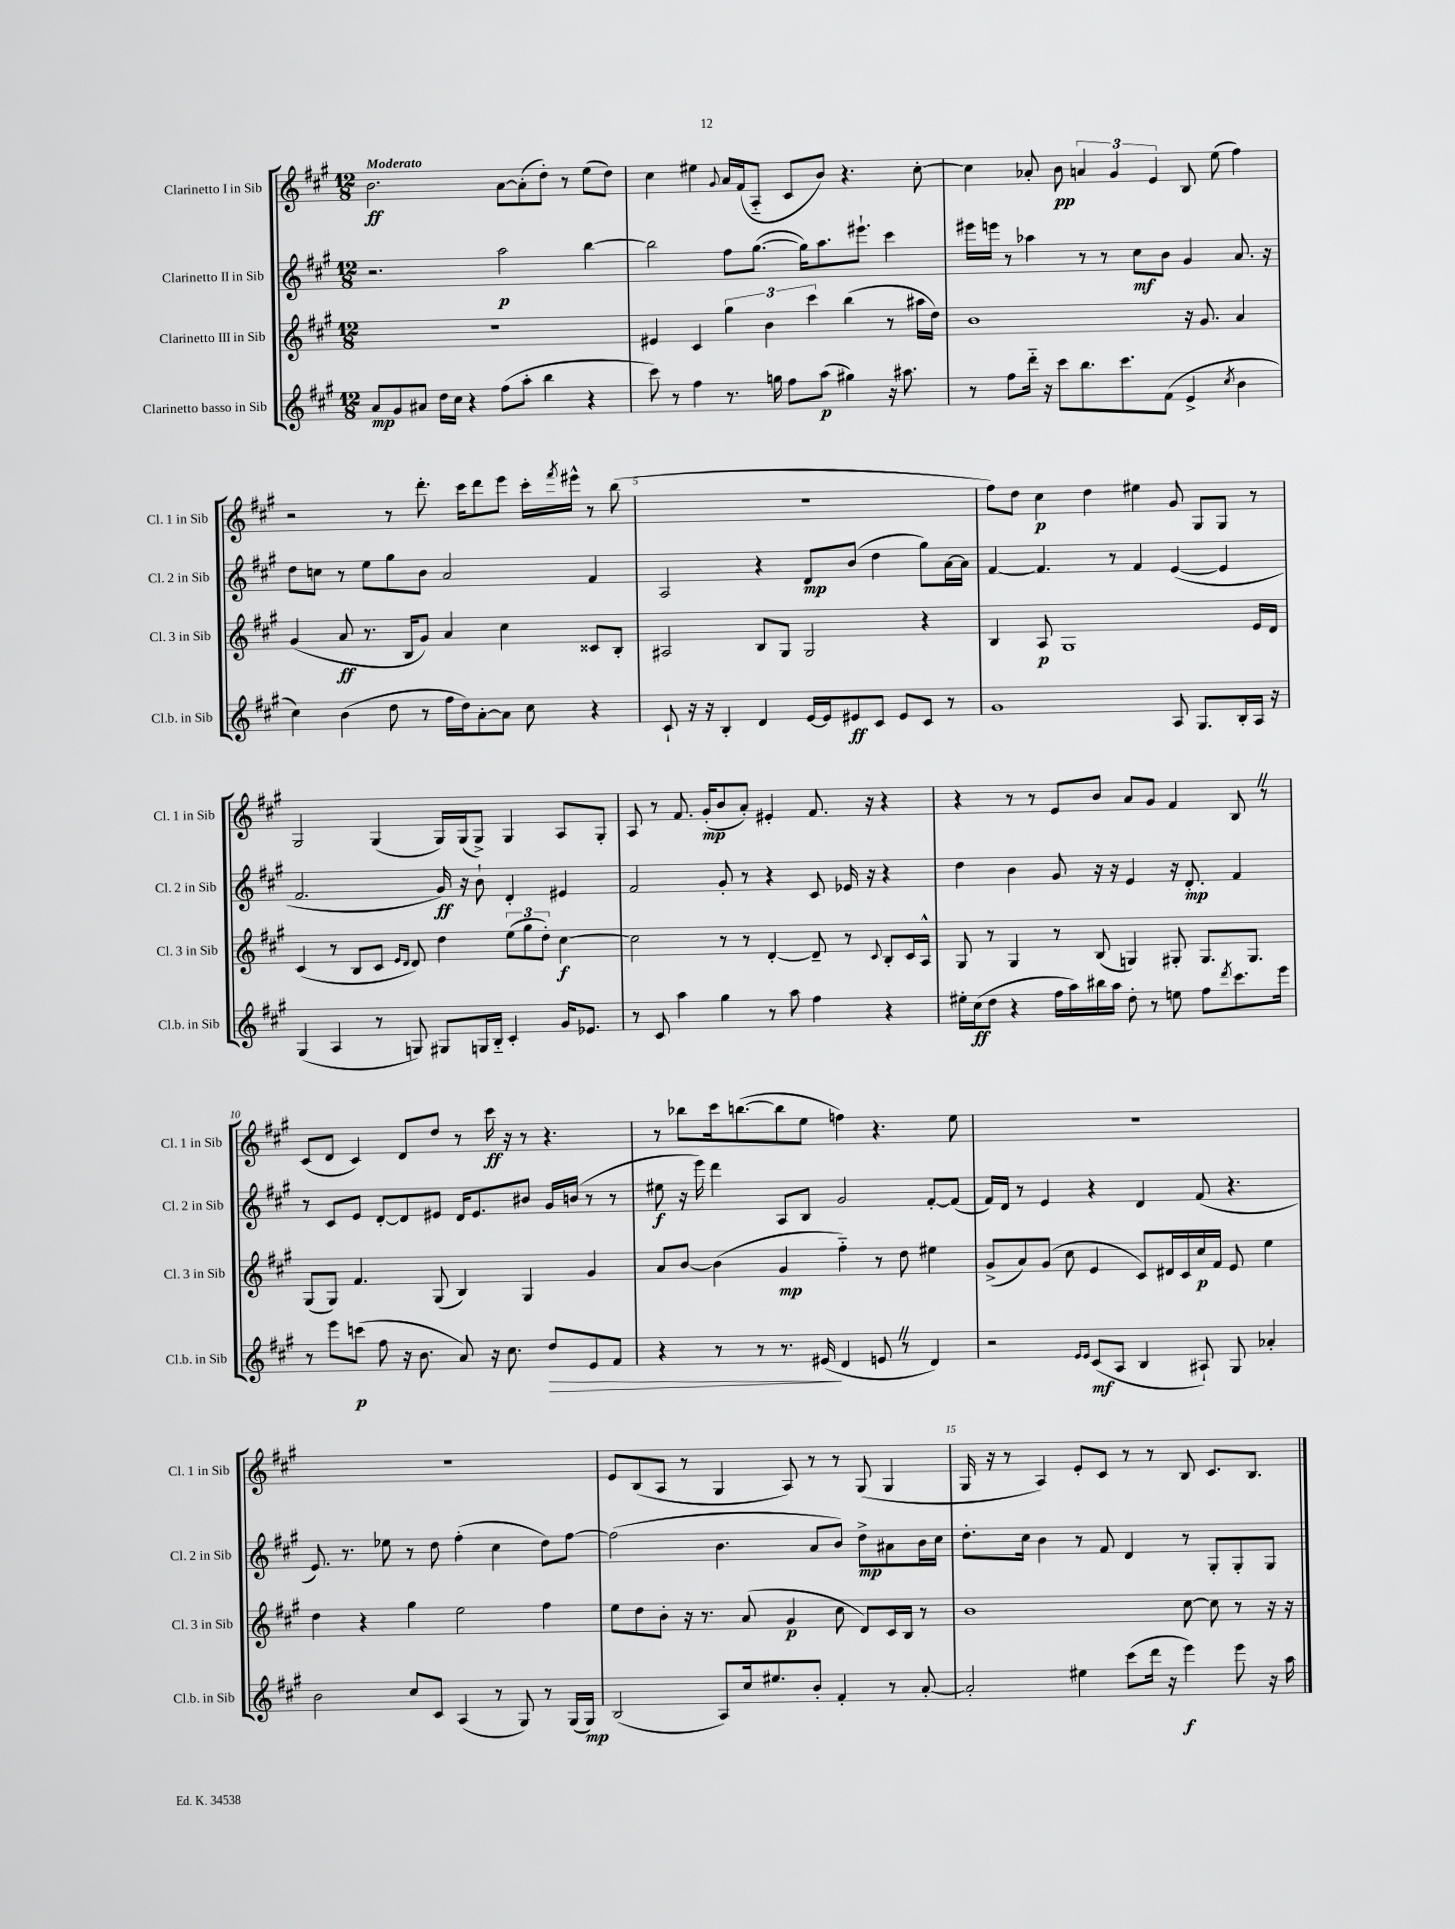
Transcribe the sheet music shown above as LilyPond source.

<<
\new StaffGroup <<
\new Staff = "s0" \with { instrumentName = "Clarinetto I in Sib" shortInstrumentName = "Cl. 1 in Sib" } {
    \clef treble \key a \major \numericTimeSignature \time 12/8 \tempo "Moderato"
    b'2.\ff a'8~ a'8-.( d''8-.) r8 e''8( d''8) |
    cis''4 eis''4 \appoggiatura { gis'8 } a'16 fis'16( a8-_ cis'8 b'8) r4. cis''8~-. |
    cis''4 aes'8-. b'8\pp \tuplet 3/2 { a'4 gis'4 e'4 } b8 e''8( fis''4) |
    r2 r8 d'''8.-. cis'''16 d'''8 e'''8 cis'''16-. \acciaccatura { fis'''8 } eis'''16-^ r8 b''8( |
    R1. |
    fis''8) d''8 cis''4\p d''4 eis''4 gis'8 gis8 gis8 r8 |
    gis2 gis4( gis16) gis16( gis8->) gis4 a8 gis8-. |
    a8 r8 fis'8. gis'16-.\mp( b'8 a'8-.) eis'4-. fis'8. r16 r4 |
    r4 r8 r8 e'8 b'8 a'8 gis'8 fis'4 b8 \once \override BreathingSign.text = \markup { \musicglyph "scripts.caesura.straight" } \breathe r8 |
    cis'8( d'8 cis'4) d'8 d''8 r8 cis'''16\ff r16 r8 r4. |
    r8 bes''8 cis'''16 b''8.~( b''8 e''8 f''4) r4. e''8 |
    R1. |
    R1. |
    e'8 b8( a8 r8 gis4 a8) r8 r8 gis8( gis4 |
    gis16 r16 r8 a4) e'8-. cis'8 r8 r8 b8 cis'8. b8. \bar "|." |
}
\new Staff = "s1" \with { instrumentName = "Clarinetto II in Sib" shortInstrumentName = "Cl. 2 in Sib" } {
    \clef treble \key a \major \numericTimeSignature \time 12/8
    r2. a''2\p b''4~ |
    b''2 fis''8 gis''8.~( gis''16) a''8. eis'''8.-! cis'''4 |
    eis'''16 e'''16 r8 aes''4 r8 r8 cis''8\mf b'8 gis'4 a'8. r16 |
    d''8 c''8 r8 e''8 gis''8 b'8 a'2 fis'4 |
    a2 r4 d'8\mp b'8( d''4 gis''8) a'16~ a'16 |
    fis'4~ fis'4. r8 fis'4 e'4~( e'4 |
    fis'2. gis'16\ff) r16 b'8-! d'4-. eis'4 |
    fis'2 gis'8-. r8 r4 cis'8 ees'16 r16 r4 |
    d''4 b'4 gis'8 r16 r16 e'4 r16 d'8.-.\mp fis'4 |
    r8 cis'8 e'8 d'8~-. d'8 eis'8 d'16 eis'8. bis'8 gis'16 b'16( r8 r8 |
    eis''8\f r16 e'''16) d'''4 a8 b8 gis'2 fis'8~-. fis'8( |
    fis'16) d'16 r8 e'4 r4 d'4 fis'8( r4. |
    e'8.) r8. ees''8 r8 d''8 fis''4-.( cis''4 d''8) fis''8~ |
    fis''2( b'4. a'8 b'8) d''8->\mp ais'8 b'16 cis''16 |
    d''8.-. cis''16 b'4 r8 fis'8 d'4 r8 gis8-. gis8-. gis8 \bar "|." |
}
\new Staff = "s2" \with { instrumentName = "Clarinetto III in Sib" shortInstrumentName = "Cl. 3 in Sib" } {
    \clef treble \key a \major \numericTimeSignature \time 12/8
    R1. |
    eis'4 cis'4 \tuplet 3/2 { gis''4 b'4 cis'''4 } b''4( r8 ais''16 d''16) |
    b'1 r16 gis'8. a'4 |
    gis'4( a'8\ff r8. b16 gis'8) a'4 cis''4 cisis'8 b8-. |
    ais2 b8 gis8 gis2 r4 |
    b4 a8\p gis1 e'16 d'16 |
    cis'4( r8 b8 cis'8 \grace { e'16 d'16 } d'8) d''4 \tuplet 3/2 { e''8( gis''8 d''8-.) } cis''4~\f |
    cis''2 r8 r8 d'4~-. d'8-- r8 \appoggiatura { cis'8 } b8-. cis'16 a16-^ |
    gis8 r8 gis4 r8 b8( g4) gis8-. gis8. gis8. |
    gis8( gis8) fis'4. gis8( b4) gis4 gis'4 |
    a'8 b'8~ b'4( gis'4\mp fis''4-_) r8 d''8 eis''4 |
    gis'8->( a'8) gis'8( cis''8 e'4 cis'8) dis'16 cis'16 cis''16\p fis'16 e'8 e''4 |
    d''4 r4 gis''4 e''2 fis''4 |
    e''8 d''8 b'8-. r16 r8. a'8( gis'4\p cis''8 d'8) cis'16 b16 r8 |
    b'1 cis''8~ cis''8 r8 r16 r16 \bar "|." |
}
\new Staff = "s3" \with { instrumentName = "Clarinetto basso in Sib" shortInstrumentName = "Cl.b. in Sib" } {
    \clef treble \key a \major \numericTimeSignature \time 12/8
    a'8\mp gis'8 ais'8 d''16 cis''16 r4 fis''8( a''8-. b''4 r4 |
    cis'''8) r8 fis''4 r8. g''16 fis''8 a''8\p( gis''4) r16 ais''8. |
    r8 fis''8 d'''16-_ r16 cis'''8 b''8. cis'''8. fis'8( e'4-> \acciaccatura { cis''8 } b'4 |
    cis''4) b'4( d''8 r8 fis''16 d''16) a'8~-. a'8 cis''8 r4 |
    cis'8-! r16 r16 b4-. d'4 e'16~ e'16 eis'8\ff cis'8 eis'8 cis'8 r8 |
    gis'1 a8 gis8. b16-. a16 r16 |
    gis4( a4 r8 g8) gis8 g16 b16-_ cis'4-. gis'16 ees'8. |
    r8 cis'8 a''4 gis''4 r8 a''8 fis''4 r4 |
    eis''16-. cis''16\ff( d''8 r4 fis''16 a''16) bis''16 a''16 d''8-. r8 e''8 fis''8 \acciaccatura { d'''8 } cis'''8. e'''16 |
    r8 e'''8 c'''8\p( fis''8 r16 b'8. a'8) r16 cis''8. d''8\> e'8 fis'8 |
    r4 r8 r8 r8. eis'16\!( d'4 e'8 \once \override BreathingSign.text = \markup { \musicglyph "scripts.caesura.straight" } \breathe r8 d'4) |
    r2 \grace { e'16 e'16 } cis'8\mf( a8 b4 ais8-!) gis8 aes'4-. |
    b'2 cis''8 cis'8 a4( r8 gis8) r8 gis16( gis16\mp) |
    b2( a8) cis''16 eis''8. b'8-. fis'4-. r8 a'8~-. |
    a'2-. eis''4 cis'''8( d'''16 r16 e'''4\f) e'''8 r16 a''16 \bar "|." |
}
>>
>>
\layout { \context { \Score \override BarNumber.break-visibility = ##(#f #t #t) barNumberVisibility = #(every-nth-bar-number-visible 5) } }
